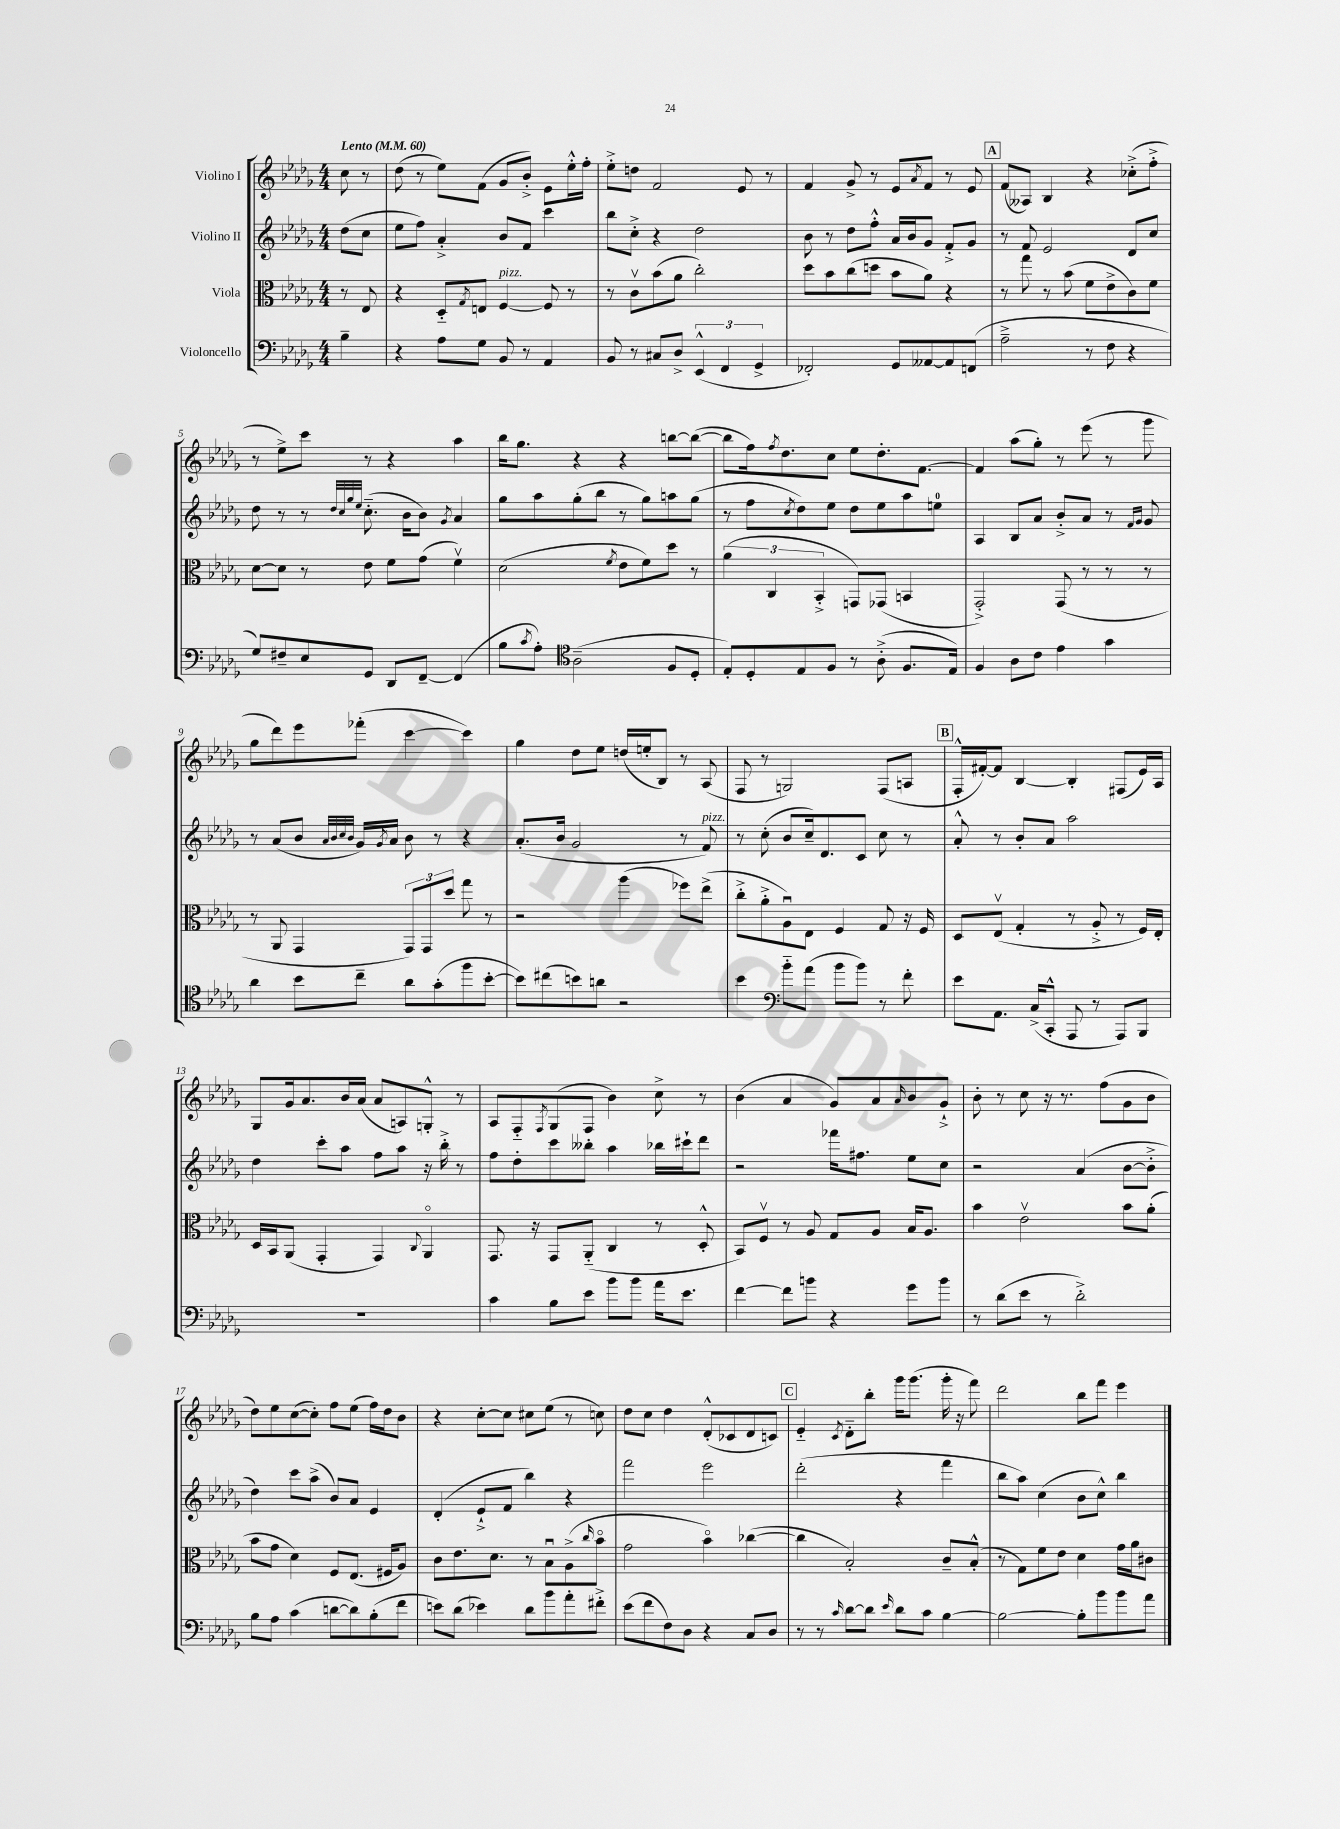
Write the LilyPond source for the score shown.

<<
\new StaffGroup <<
\new Staff = "s0" \with { instrumentName = "Violino I" } {
    \clef treble \key des \major \numericTimeSignature \time 4/4 \partial 4 \tempo "Lento" 4 = 60
    c''8 r8 |
    des''8( r8 ees''8) f'8( ges'8 bes'8-.->) ees'8 ees''16-.-^ f''16-. |
    ees''8-.-> d''8 f'2 ees'8 r8 |
    f'4 ges'8-> r8 ees'8 \acciaccatura { aes'8 } f'8 r8 ees'8 |
    \mark \markup { \box "A" } f'8( aeses8) bes4 r4 ces''8-.->( f''8-.-> |
    r8 ees''8->) c'''8 r8 r4 aes''4 |
    bes''16 ges''8. r4 r4 b''8~ b''8~( |
    b''8 f''16) \acciaccatura { f''8 } des''8. c''8 ees''8 des''8.-. f'8.~ |
    f'4 aes''8( ges''8-.) r8 ees'''8( r8 ges'''8 |
    ges''8 des'''8) ees'''8 fes'''8-.( c'''4~ c'''4) |
    ges''4 des''8 ees''8 d''16( e''16-. bes8) r8 aes8( |
    f8 r8 g2) f8( a8 |
    \mark \markup { \box "B" } f16-.-^ fis'16~-.) fis'8 bes4~ bes4-. fis8( ees'16) aes16 |
    ges8 ges'16 aes'8. bes'16 aes'16( aes'8 a8) g8-.-^ r8 |
    aes8 f8-_ \acciaccatura { f8 } ges8( f8 bes'4) c''8-> r8 |
    bes'4( aes'4 ges'8) aes'8 \grace { aes'16 } bes'8 ges'8-!-> |
    bes'8-. r8 c''8 r16 r8. f''8( ges'8 bes'8 |
    des''8) ees''8 c''8~( c''8-.) f''8 ees''8( f''16) des''16 bes'8 |
    r4 c''8~-. c''8 cis''8 ees''8( r8 c''8) |
    des''8 c''8 des''4 des'8-.-^( ces'8 des'8 c'8) |
    \mark \markup { \box "C" } ees'4-_ \acciaccatura { c'8 } des'8-_ bes''8-. ges'''16 ges'''8.( ges'''16-. r16 f'''8) |
    des'''2 bes''8 f'''8 ees'''4 \bar "|." |
}
\new Staff = "s1" \with { instrumentName = "Violino II" } {
    \clef treble \key des \major \numericTimeSignature \time 4/4 \partial 4
    des''8( c''8 |
    ees''8 f''8) aes'4-.-> bes'8 f'8 c'''4 |
    bes''8 c''8-.-> r4 des''2 |
    bes'8 r8 des''8 f''8-.-^ aes'16 bes'16 ges'8 f'8-.-> ges'8 |
    \mark \markup { \box "A" } r8 f'8 ees'2 des'8 c''8 |
    des''8 r8 r8 \grace { des''32 c''32 ges''32 ees''32 } c''8.-_( bes'16 bes'8) \acciaccatura { ges'8 } aes'4 |
    ges''8 aes''8 ges''8-.( bes''8 r8 ges''8) a''8 ges''8( |
    r8 f''8 \acciaccatura { c''8 } des''8) ees''8 des''8 ees''8 aes''8 e''8-0 |
    aes4 bes8 aes'8 bes'8-.-> aes'8 r8 \grace { f'16 ges'16 } ges'8 |
    r8 aes'8( bes'8 \grace { aes'32 bes'32 c''32 bes'32 } ges'16) \acciaccatura { ges'8 } aes'16 bes'8 r8 r4 |
    aes'8.-.( bes'16 ges'2 r8 f'8^\markup { \italic "pizz." }) |
    r8 c''8-.( bes'8 c''16--) des'8. c'8 c''8 r8 |
    \mark \markup { \box "B" } aes'8-.-^ r8 bes'8-. aes'8 aes''2 |
    des''4 c'''8-. aes''8 f''8 aes''8 r16 bes''16-.-> r8 |
    f''8 des''8-. c'''8 beses''8-. aes''4 bes''16 cis'''16-! des'''8 |
    r2 fes'''16 fis''8. ees''8 c''8 |
    r2 aes'4( bes'8~ bes'8-.-> |
    des''4) c'''8 aes''8->( bes'8) aes'8 ees'4 |
    des'4-.( ees'8-!-> f'8 bes''4) r4 |
    f'''2 ees'''2 |
    \mark \markup { \box "C" } des'''2-.( r4 f'''4 |
    bes''8 aes''8) c''4( bes'8 c''8-^) bes''4 \bar "|." |
}
\new Staff = "s2" \with { instrumentName = "Viola" } {
    \clef alto \key des \major \numericTimeSignature \time 4/4 \partial 4
    r8 ees8 |
    r4 des8-_ \acciaccatura { ges8 } e8 f4~^\markup { \italic "pizz." } f8 r8 |
    r8 c'8\upbow bes'8( aes'8 c''2-.) |
    des''8 bes'8 c''8( d''8 bes'8 aes'8) r4 |
    \mark \markup { \box "A" } r8 ges''8 r8 bes'8( f'8 ees'8-> c'8) f'8 |
    des'8~ des'8 r8 ees'8 f'8 ges'8( f'4\upbow) |
    des'2( \acciaccatura { f'8 } ees'8 f'8) des''8 r8 |
    \tuplet 3/2 { aes'4( c4 bes,4-.-> } g,8) ges,8( b,4 |
    ges,2-.->) ges,8( r8 r8 r8 |
    r8 aes,8 ges,4 \tuplet 3/2 { ges,8) ges,8 des''8 } ges''8 r8 |
    r2 aes''4( fes''8) ees''8->( |
    c''8-.-> aes'8-.-> aes8\downbow) ees8 f4 ges8 r16 f16 |
    \mark \markup { \box "B" } des8 ees8\upbow( ges4-. r8 aes8-.-> r8 f16) ees16-. |
    des16 bes,16 aes,8( ges,4-. ges,4) \appoggiatura { c8 } aes,4\flageolet |
    ges,8. r16 ges,8 aes,8-_( c4 r8 des8-.-^ |
    bes,8) f8\upbow r8 aes8 ges8 aes8 bes16 aes8. |
    bes'4 ees'2\upbow bes'8 aes'8-.( |
    bes'8 ges'8 des'4) f8 ees8.( fis16 aes8) |
    c'8 ees'8. des'8. r8 bes8\downbow aes8->( \grace { c''16 } bes'8\flageolet |
    ges'2 bes'4\flageolet) ces''4~( |
    \mark \markup { \box "C" } ces''4 bes2-.) c'8-- bes8-.-^( |
    r8 ges8) f'8 ees'8 des'4 ges'16 aes'16 cis'8 \bar "|." |
}
\new Staff = "s3" \with { instrumentName = "Violoncello" } {
    \clef bass \key des \major \numericTimeSignature \time 4/4 \partial 4
    bes4-- |
    r4 aes8 ges8 bes,8 r8 aes,4 |
    bes,8 r8 cis8 des8-> \tuplet 3/2 { ees,4-^( f,4 ges,4-> } |
    fes,2-.) ges,8 aeses,8~ aeses,8 f,8( |
    \mark \markup { \box "A" } aes2---> r8 f8 r4 |
    ges8) fis8-- ees8 ges,8 des,8 f,8~-- f,4( |
    bes8 \acciaccatura { c'8 } aes8-.) \clef tenor aes2--( f8 des8-. |
    ees8-.) des8-. ees8 f8 r8 aes8-.->( f8. ees16) |
    f4 aes8 c'8 ees'4 ges'4 |
    aes'4 bes'8 c''8-- aes'8 ges'8-.( f''8 bes'8~-. |
    bes'8) cis''8( b'8) a'8 r2 |
    bes'4 \clef bass bes'8-_ aes'8( bes'8 bes'8) r8 f'8-. |
    \mark \markup { \box "B" } ees'8 aes,8. c16->( c,8-.-^ aes,,8 r8 aes,,8) bes,,8 |
    R1 |
    c'4 bes8 ees'8 bes'8 bes'8 aes'16 ees'8. |
    f'4~ f'8 b'8 r4 ges'8 b'8 |
    r8 des'8( ees'8 r8 des'2-.->) |
    bes8 aes8 c'4( d'8~ d'8) bes8-.( f'8 |
    e'8) des'8( ees'4) des'8 bes'8 aes'8-. fis'8-.-> |
    ees'8( f'8 f8) des8 r4 c8 des8 |
    \mark \markup { \box "C" } r8 r8 \grace { c'16 } des'8~ des'8 \grace { ees'16 } des'8 c'8 bes4~ |
    bes2~ bes8-. bes'8 bes'8 aes'8 \bar "|." |
}
>>
>>
